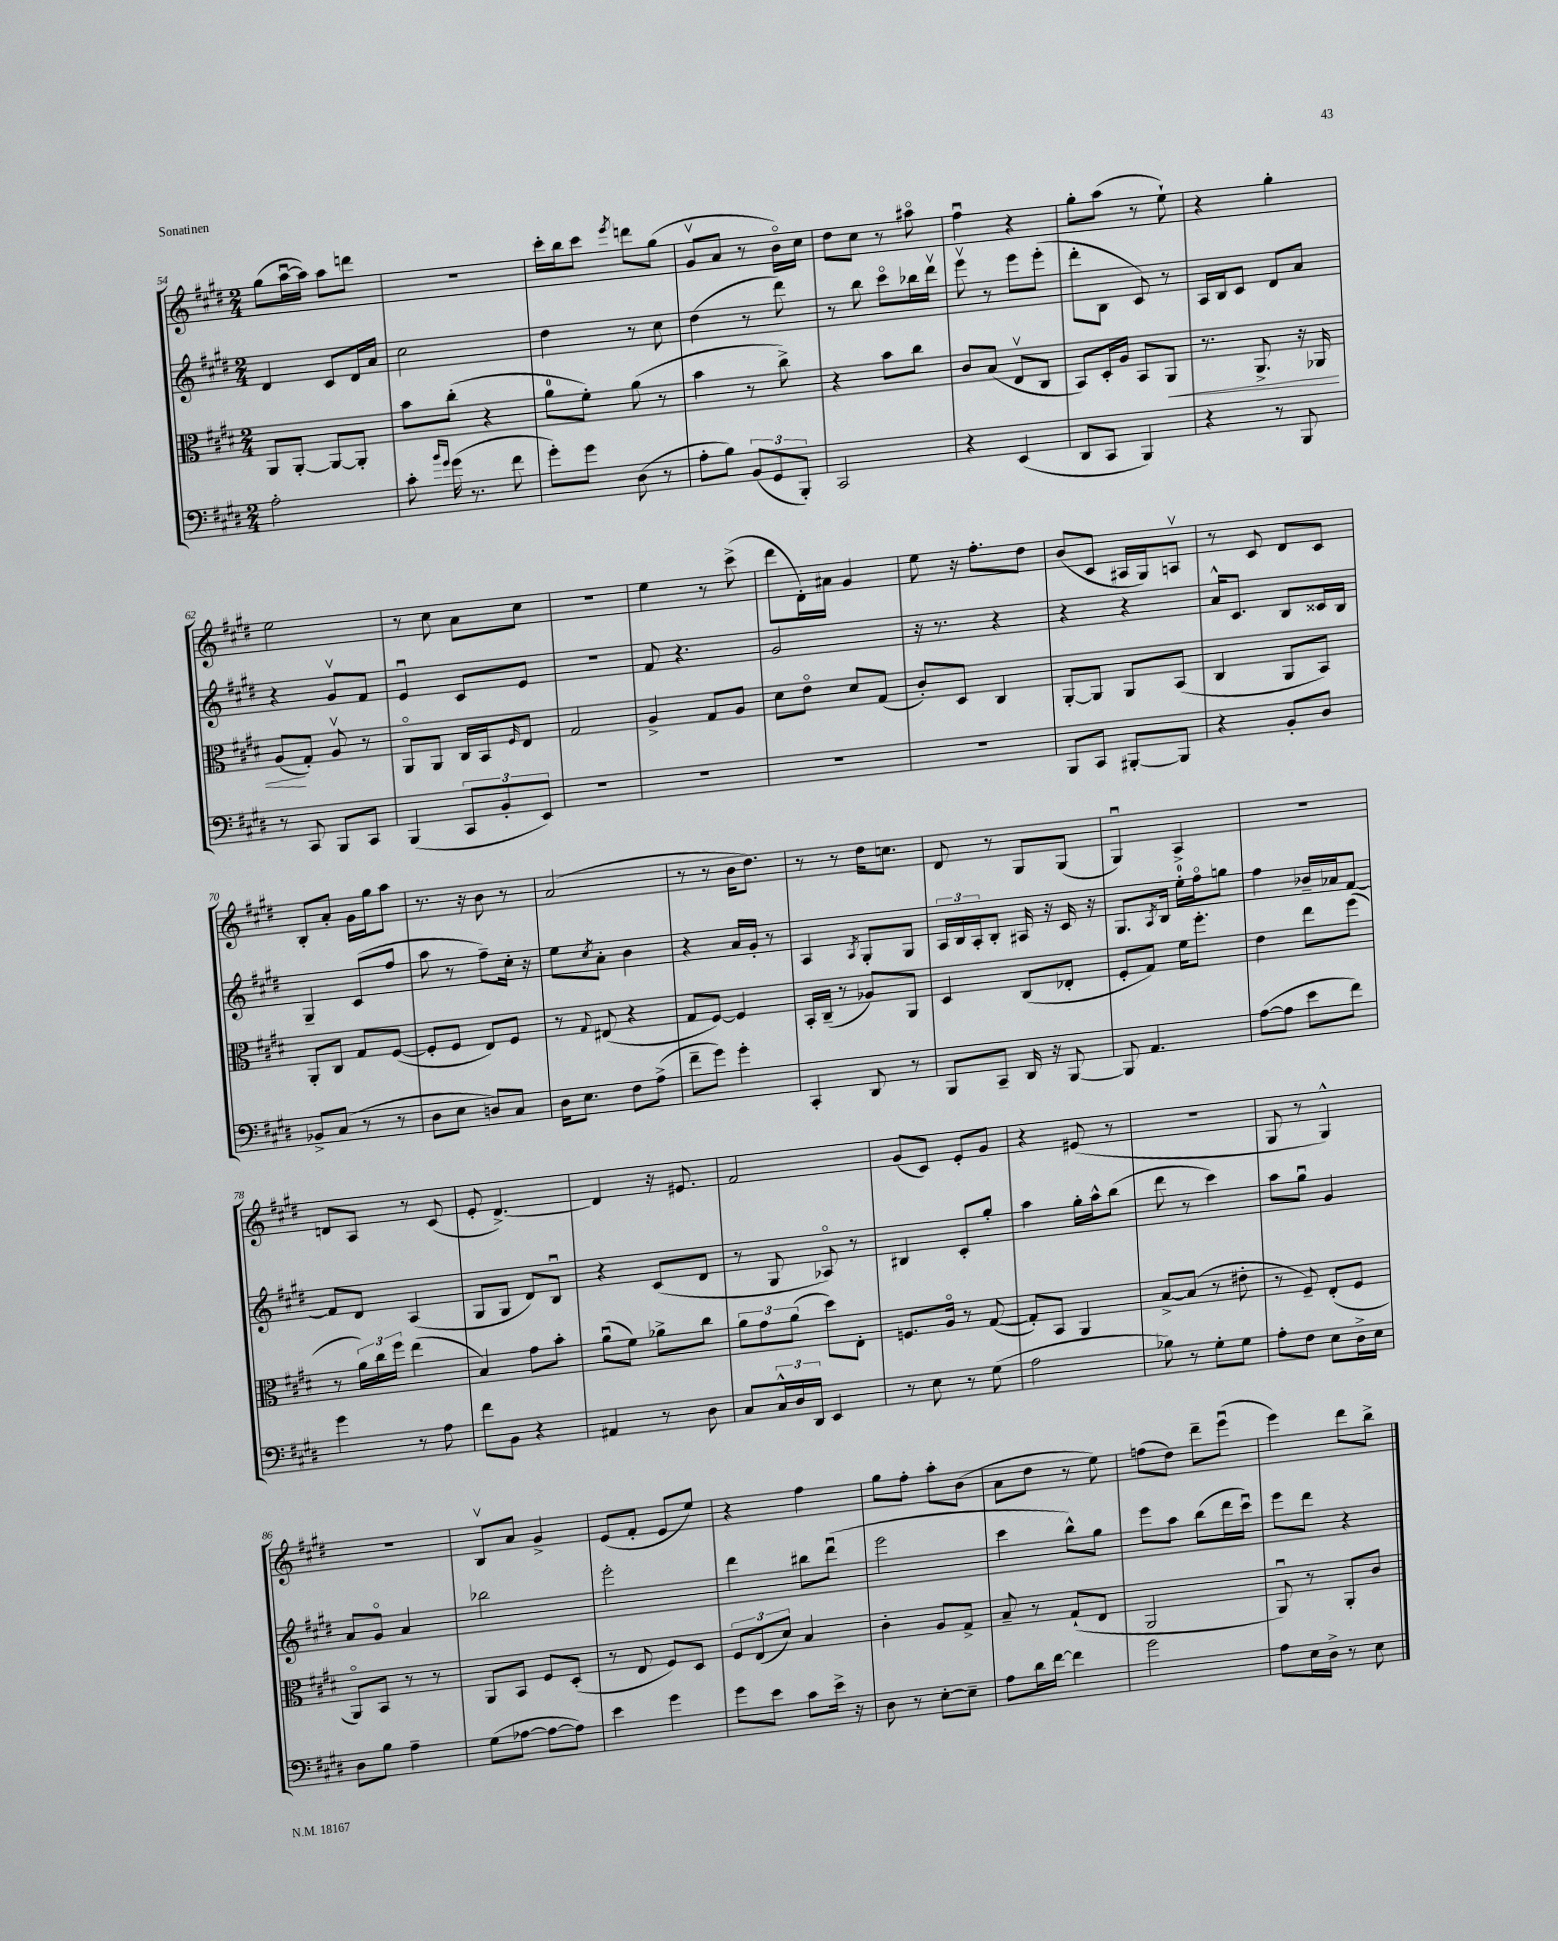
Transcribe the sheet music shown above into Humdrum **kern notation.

**kern	**kern	**kern	**kern
*staff4	*staff3	*staff2	*staff1
*clefF4	*clefC3	*clefG2	*clefG2
*k[f#c#g#d#]	*k[f#c#g#d#]	*k[f#c#g#d#]	*k[f#c#g#d#]
*M2/4	*M2/4	*M2/4	*M2/4
2A'	8AA	4d#	(8gg#
.	[8AA'	.	[16aau
.	.	.	16aa])
.	8AA_	8c#	8aa
.	8AA']	16d#	8ddd
.	.	16a	.
=	=	=	=
8c#'	8b	2cc#	2r
16qqb	.	.	.
16qqg#	.	.	.
(16g#	(8cc#'	.	.
8.r	.	.	.
.	4r	.	.
8f#	.	.	.
=	=	=	=
8g#')	8a	4dd#	16ccc#'
.	.	.	16bb
8g#	8f#')	.	8ccc#
.	.	.	8qeee
(8D#	(8a	8r	8ddd
8r	8r	8cc#	(8gg#
=	=	=	=
8A'	4b	(4dd#	8g#v
8B)	.	.	8a
(12BB	8r	8r	8r
12GG#	.	.	.
.	8cc#^)	8ddd#)	16bo)
12BBB')	.	.	.
.	.	.	16cc#
=	=	=	=
2CC#	4r	8r	8dd#
.	.	8bb	8cc#
.	8b	8ccc#o	8r
.	8cc#	16bb-	8aa#o
.	.	16ddd#v	.
=	=	=	=
4r	8c#	8eeev	4ff#u
.	(8B	8r	.
(4EE	8Ev	8eee	4r
.	8C#	(8eee'	.
=	=	=	=
8DD#	8BB)	8ddd#'	8gg#'
8CC#	16D#'	8B	(8aa
.	16A	.	.
4BBB)	8BB	8c#)	8r
.	8AA	8r	8ee`)
=	=	=	=
4r	8.r	16A	4r
.	.	16B	.
.	.	8c#	.
.	8.AA^	.	.
8r	.	8d#	4gg#'
8BBB	16r	8a	.
.	16AA-	.	.
=	=	=	=
8r	(8A	4r	2ee
8CC#	8G#')	.	.
8BBB	8Av	8g#v	.
8CC#	8r	8f#	.
=	=	=	=
(4BBB	8AAo	4eu	8r
.	8AA	.	8cc#
12CC#	16C#	8c#	8a
.	16BB	.	.
12BB'	.	.	.
.	16qqF#	.	.
.	8E	8e	8cc#
12EE)	.	.	.
=	=	=	=
2r	2G#	2r	2r
=	=	=	=
2r	4A^	8f#	4ee
.	.	4.r	.
.	8G#	.	8r
.	8A	.	(8ccc#^
=	=	=	=
2r	8d#	2g#	8ddd#
.	8eo	.	16d#')
.	.	.	16a#
.	8d#	.	4g#
.	(8G#	.	.
=	=	=	=
2r	8c#')	16r	8ee
.	.	8.r	.
.	8D#	.	16r
.	.	.	8.ff#'
.	4C#	4r	.
.	.	.	8dd#
=	=	=	=
8BBB	[8AA'	4r	(8b
8CC#	8AA]	.	8c#
[8BBB#'	8AA	4r	16A#
.	.	.	16G#)
8BBB#]	(8BB	.	8Av
=	=	=	=
4r	4C#	16a^^	8r
.	.	8.c#	.
.	.	.	8c#
8BB'	8AA	8B	8d#
8D#	8BB)	16c##	8c#
.	.	16B	.
=	=	=	=
8BB-^	8AA'	4G#~	8B'
(8C#	8C#	.	8a'
8r	8G#	(8c#	16g#
.	.	.	16gg#
8r	([8F#	8ff#	8aa
=	=	=	=
8D#	8F#']	8aa	8.r
8E	8F#	8r	.
.	.	.	16r
8D)	8E)	8ff#~)	8b
8C#	8F#	16cc#'	8r
.	.	16r	.
=	=	=	=
16D#	8r	8ee	(2a
8.E	.	.	.
.	8qqG#	8qcc#	.
.	(8E#	8a'	.
8F#	4r	4b	.
(8A^	.	.	.
=	=	=	=
8f#~	8G#	4r	8r
8g#)	[8F#)	.	8r
4g#'	4F#]	16a	16b
.	.	16g#'	8.dd#)
.	.	8r	.
=	=	=	=
4CC#'	16BB'	4A	8r
.	(16C#~	.	.
.	8r	.	8r
.	.	8qA	.
8DD#	8A-)	8G#'	16dd#
.	.	.	8.cc
8r	8AA	8G#	.
=	=	=	=
8BBB	4D#	24A	8d#
.	.	24B	.
.	.	24A'	.
8CC#~	.	8B'	8r
16DD#	(8C#	16A#	8G#
16r	.	16r	.
[8BBB	8E-'	16c#	(8G#
.	.	16r	.
=	=	=	=
8BBB]	8F#'	8.G#	4G#u)
4.AA	8G#)	.	.
.	.	8qA	.
.	.	16B	.
.	16f#	16ee'	4A^
.	8.ff#'	16ff#o	.
.	.	8gg	.
=	=	=	=
([8A	4e	4ff#	2r
8A]	.	.	.
8e	8ee	16b-~	.
.	.	16a-	.
8f#)	(8ff#	[8f#	.
=	=	=	=
4g#	8r	8f#]	8d
.	24a)	8d#	8A
.	24cc#	.	.
.	24ff#	.	.
8r	(4ee	(4A	8r
8A	.	.	(8c#
=	=	=	=
8f#	4B)	8G#	8e'
8BB	.	8G#	[4.d#^)
4r	8g#	8d#)	.
.	8b'	8Bu	.
=	=	=	=
4AA#	(8au	4r	4d#]
.	8f#)	.	.
8r	8a-^	(8c#	16r
.	.	.	8.e#
8D#	8cc#	8d#	.
=	=	=	=
8C#	12a	8r	2f#
.	12g#	.	.
24C#^^	.	8G#	.
24D#	(12a	.	.
24DD#	.	.	.
4EE	8dd#)	8A-o)	.
.	8E'	8r	.
=	=	=	=
8r	8.F	4B#	(8g#
8E	.	.	8c#)
.	16Ao	.	.
8r	8r	8c#'	8e'
(8G#	([8G#	8gg#'	8g#
=	=	=	=
2A	8G#'])	4aa	4r
.	8BB	.	.
.	4AA	16gg#'	(8e#
.	.	16aa^^	.
.	.	(8bb	8r
=	=	=	=
8B-)	[8B^	8ddd#	2r
8r	(8B]	8r	.
8G#'	8r	4ccc#)	.
8G#	8e#'	.	.
=	=	=	=
8A'	8r	8aa	8G#
8F#	8F#~)	8gg#u	8r
8E	(8E'	4g#	4G#^^)
16D#^	8F#	.	.
16E	.	.	.
=	=	=	=
8D#	8AAo)	8a	2r
8B	8BB	8g#o	.
4A~	8r	4a	.
.	8r	.	.
=	=	=	=
(8G#	8AA	2bb-	8Bv
[8A-	8BB	.	8a
8A-_	8F#	.	4g#^
8A-])	(8D#'	.	.
=	=	=	=
4e	8r	2eee'	(8e
.	8E	.	8f#'
4g#	8F#)	.	8e
.	8D#	.	8ee)
=	=	=	=
8g#	12F#	4ddd#	4r
.	(12E	.	.
8e	.	.	.
.	12d#)	.	.
8c#	4B	8bb#	4ff#
16e^	.	(8ddd#u	.
16r	.	.	.
=	=	=	=
8D#	4c#'	2eee	8gg#
8r	.	.	8ff#'
[8E'	8A	.	8aa'
8E~]	8G#^	.	(8b
=	=	=	=
8A	8B~	4ccc#	8a
16d#	8r	.	8dd#
[16f#	.	.	.
4f#]	(8G#`	8bb^^)	8r
.	8E	8gg#	8ee)
=	=	=	=
2g#	2AA	8eee	(8ff
.	.	8aa	8dd#)
.	.	(8bb	8ddd#~
.	.	16ddd#	(8eeeu
.	.	16ccc#u)	.
=	=	=	=
8A	8AAu)	8eee	4eee)
16E	8r	8ddd#	.
16D#^	.	.	.
8r	8AA'	4r	8ddd#
8E	8c#	.	8bb^
==	==	==	==
*-	*-	*-	*-
